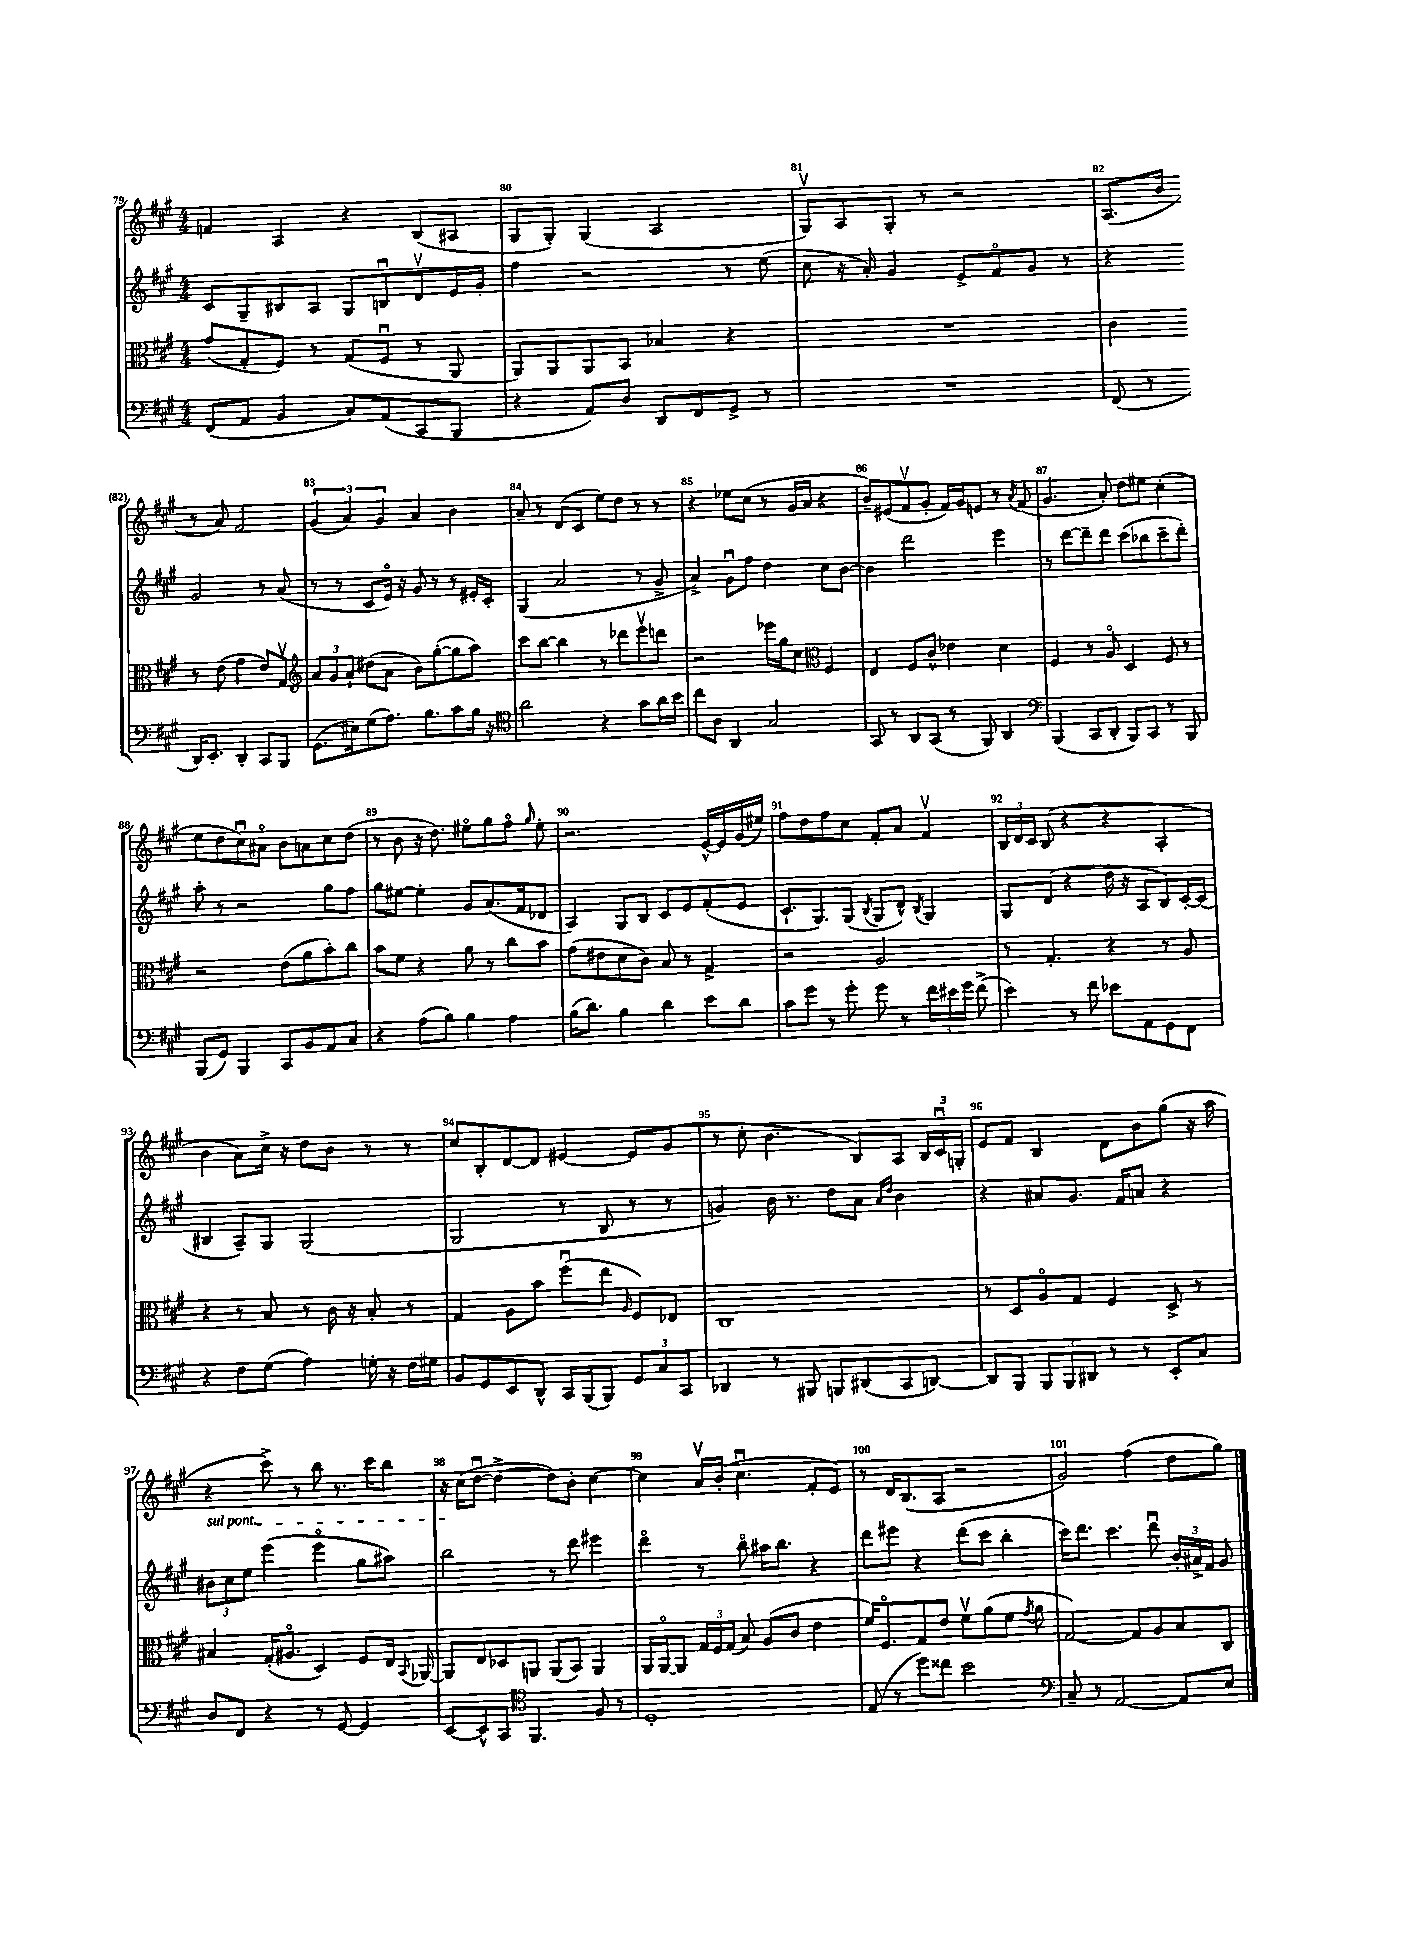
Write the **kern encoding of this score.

**kern	**kern	**kern	**kern
*part4	*part3	*part2	*part1
*staff4	*staff3	*staff2	*staff1
*clefF4	*clefC3	*clefG2	*clefG2
*k[f#c#g#]	*k[f#c#g#]	*k[f#c#g#]	*k[f#c#g#]
*M4/4	*M4/4	*M4/4	*M4/4
=79	=79	=79	=79
(8FF#/L	(8g#/L	8c#/L	4fn/
8AA/J	8G#'/	8G#~/	.
4BB/	8F#/J)	8B#X/	4A/
.	8r	8A/J	.
8C#/L)	(8G#/L	8G#/L	4r
(8AA/	8F#u/J	8Bnu/	.
8CC#/	8r	8dv/	(8B/L
8BBB/J	8AA/	16e/L	8A#X/J
.	.	16g#'/JJ	.
=80	=80	=80	=80
4r	8AA/L)	4ff#\	8G#/L
.	8AA/	.	8G#'/J)
8AA/L)	8AA/	2r	(4G#/
8D/J	8BB/J	.	.
8DD/L	4B-X/	.	2A/
8FF#/	.	.	.
8GG#^/J	4r	8r	.
8r	.	(8ee\	.
=81	=81	=81	=81
1r	1r	8cc#\	8G#v/L)
.	.	16r	8A/
.	.	16a'/)	.
.	.	4g#/	8G#'/J
.	.	.	8r
.	.	8e^/L	2r
.	.	8f#/	.
.	.	8g#/J	.
.	.	8r	.
=82	=82	=82	=82
(8FF#/	4c#\	4r	(8.A/L
8r	.	.	.
.	.	.	16b/Jk
16DD/KL)	8r	2g#/	8r
8.EE'/J	.	.	.
.	(8e\	.	8a/)
4DD'/	4g#\	.	2f#/
8CC#/L	8e/L)	8r	.
8BBB/J	8G#v/J	(8a/	.
!!LO:LB:g=z
=83	=83	=83	=83
*	*clefG2	*	*
(8.GG#\L	12a/L	8r	(6g#/
.	12g#/	.	.
.	.	8r	.
.	12a`/J	.	6a/)
16E#X\k)	.	.	.
(8G#\	(8dd#X\L	8c#/L	.
.	.	.	6g#/
8.A\J)	8a\J	16e/Jk)	.
.	.	16r	.
.	8b\L)	8g#/	4a/
8.B\L	.	.	.
.	([8gg#'\	8r	.
8c#\	8gg#\]	8r	4b\
16B\Jk	8aa\J)	16e#X'/LL	.
16r	.	16c#'/JJ	.
=84	=84	=84	=84
*clefC4	*	*	*
2a\	8ccc#\L	(4G#/	8a~/
.	[8bb\J	.	8r
.	4bb\]	2a/	(8d/L
.	.	.	8c#/J
4r	8r	.	8ee\L)
.	8ddd-X\L	.	8dd\J
8g#\L	8eeev\	8r	8r
16a\L	8dddn\J	8g#^/	8r
16b\JJ	.	.	.
=85	=85	=85	=85
8cc#\L	2r	4a^/)	4r
8A\J	.	.	.
4AA/	.	8g#u\L	8ee-X\L
.	.	8ff#\J	(8cc#\J
2G#/	16eee-X\LL	4dd\	8r
.	16gg#\J	.	.
.	8cc#\J	.	16g#/LL
.	.	.	16a/JJ
*	*clefC3	*	*
.	4F#/	8cc#\L	4r
.	.	[8b\J	.
=86	=86	=86	=86
8GG#/	4E/	4b\]	8b~/L)
8r	.	.	(8e#X/
8AA/L	8F#/L	2ddd\	8f#v/
(8GG#/J	8c#^^/J	.	8g#'/J
8r	4e-X\	.	16f#/LL)
.	.	.	16g#/J
8FF#/)	.	.	8en/J
4AA/	4d\	4eee\	8r
.	.	.	8qa/
.	.	.	(8f#/
=87	=87	=87	=87
*clefF4	*	*	*
(4BBB/	4F#/	8r	4.g#/
.	.	[8ddd\L	.
8CC#/L	8r	8ddd~\]	.
8DD'/J	8A/	8ddd\J	8a'/)
8BBB/L)	4D/	(8ccc#\L	8dd\L
8CC#/J	.	8bb-X\	8ee#X\J
8r	8F#/	8ccc#~\	(4cc#'\
8BBB/	8r	8ddd'\J)	.
!!LO:LB:g=z
=88	=88	=88	=88
(8BBB/L	2r	8aa'\	8ee\L
8GG#/J)	.	8r	8dd\
4BBB/	.	2r	8cc#u\)
.	.	.	8a#X\J
8CC#/L	(8e\L	.	8b\L
8BB/	8a\	.	8an\
8AA/	8b'\)	8gg#\L	8cc#\
8C#/J	8cc#\J	8ff#\J	(8dd\J
=89	=89	=89	=89
4r	8b\L	8gg#\L	8r
.	8f#\J	[8ee#X\J	8b\
(8A\L	4r	4ee#'\]	16r
.	.	.	8.dd\)
8B\J)	.	.	.
4B\	8a\	8g#/L	8ee#X\L
.	8r	(8.a/	8gg#\
4A\	8cc#\L	.	8ff#\J
.	.	16f#/k	.
.	.	.	16qqgg#/
.	8b\J	8d-X/J	8ee#'\
=90	=90	=90	=90
(16B\KL	(8g#\L	4A/)	2.r
8.d\J)	.	.	.
.	8e#X\	.	.
4B\	8d\	8G#/L	.
.	8c#\J)	8B/J	.
4d\	8B/	8c#/L	.
.	8r	8e/	.
8e\L	4G#^/	(8f#'/	[16e^^/LL
.	.	.	16e/]
8d\J	.	8e/J	(16g#/
.	.	.	16ee#X/JJ)
=91	=91	=91	=91
8c#\L	2r	8.c#`/L	8ff#\L
8g#\J	.	.	8dd\
.	.	8.G#/)	.
8r	.	.	8ff#\
8g#'\	.	(8G#/J	8cc#\J
.	.	8qB/	.
8g#\	2A/	8G#/L	8f#'/L
8r	.	8d^^/J)	8a/J
.	.	8qB/	.
24f#\LL	.	4G#/	4f#v/
24e#X\	.	.	.
24g#\JJ	.	.	.
(8f#^\	.	.	.
=92	=92	=92	=92
4e\)	8r	8G#/L	24B/LL
.	.	.	24d/
.	.	.	24c#/JJ
.	4.G#'/	(8d/J	(8B/
8r	.	4r	4r
8f#\	.	.	.
8e-X\L	4r	16dd\	4r
.	.	16r	.
8AA\	.	8A/L	.
8GG#\	8r	8B/)	4A'/
8FF#\J	8A/	[16c#'/L	.
.	.	(16c#/JJ]	.
!!LO:LB:g=z
=93	=93	=93	=93
4r	4r	4B#X/	4b\
8F#\L	8r	8A~/L)	8a\L)
(8G#\J	8B/	8G#/J	16cc#^\Jk
.	.	.	16r
4A\)	8r	(2G#/	8dd\L
.	16c#\	.	8b\J
.	16r	.	.
16Gn'\	8B'/	.	8r
16r	.	.	.
16F#\LL	8r	.	8r
16G#X\JJ	.	.	.
=94	=94	=94	=94
8BB/L	4G#/	2G#/	8cc#/L
8GG#/	.	.	8B'/
8EE/	8A\L	.	[8d/
8DD^^/J	8b\J	.	8d/J]
16CC#/LL	(8ff#u\L	8r	[4e#X/
(16BBB/J	.	.	.
8BBB/J)	8ee\J	8B/	.
.	16qqA/	.	.
12GG#/L	8F#/L)	8r	8e#/L]
12C#/	.	.	.
.	8E-X/J	8r	(8g#/J
12CC#/J	.	.	.
=95	=95	=95	=95
4DD-X/	1C#	4gn/)	8r
.	.	.	8cc#'\
8r	.	16b\	4.b\
.	.	8.r	.
8BBB#X/	.	.	.
8BBBn/L	.	8dd\L	.
(8DD#X/	.	8a\J	8B/L)
.	.	16qqa/LL	.
.	.	16qqdd/JJ	.
8CC#/	.	4b\	8A/J
[8DDn/J)	.	.	24B/LL
.	.	.	24c#u/
.	.	.	24Gn'/JJ
=96	=96	=96	=96
8DD/L]	8r	4r	8e/L
8BBB/J	8D/L	.	8f#/J
12BBB/L	8A/	8a#X/L	4B/
12BBB/	.	.	.
.	8G#/J	8.g#/J	.
12DD#X/J	.	.	.
8r	4F#/	.	8d\L
.	.	16f#/KL	.
8r	.	8an/J	8b\
8EE'/L	8D^/	4r	(8gg#\J
8C#/J	8r	.	16r
.	.	.	16aa\
!!LO:LB:g=z
=97	=97	=97	=97
!	!	!LO:TX:a:i:t=sul pont.	!
8D/L	4B#X/	12b#X\L	4r
.	.	12cc#\	.
8FF#/J	.	.	.
.	.	12ee\J	.
4r	(16G#'/KL	(4eee\	8ccc#^\)
.	8.A#X/J	.	.
.	.	.	8r
8r	4D/)	4eee\	8bb\
[8GG#/	.	.	8.r
4GG#/]	8F#/L	8gg#\L	.
.	.	.	16ccc#\KL
.	16E/Jk	8aa#X\J)	8bb\J
.	8qqBB/	.	.
.	[16AA-X/	.	.
=98	=98	=98	=98
[8EE/L	8AA-/L]	2bb\	16r
.	.	.	(16cc#\KL
8EE^^/]	8E/	.	[8ddu\J
8CC#/J	8D-X/	.	4dd^\_
*clefC4	*	*	*
4.FF#/	8AAn/J	.	.
.	(8AA/L	8r	8dd\L])
.	8BB/J)	8ddd\	8b'\J
8F#/	4AA/	4eee#X\	[4cc#\
8r	.	.	.
=99	=99	=99	=99
1D'	16AA/LL	4ddd\	4cc#\]
.	[16AA/J	.	.
.	8AA/J]	.	.
.	24G#/LL	8r	16av/LL
.	24F#/	.	.
.	.	.	(16b'/JJ
.	(24G#/JJ	.	.
.	8B/)	8bb\	4.cc#u\
.	(8A/L	16aa#X\KL	.
.	.	8.bb\J	.
.	8c#/J	.	.
.	4e\	4r	8f#'/L
.	.	.	8e/J)
=100	=100	=100	=100
(8E/	16f#/KL)	8ddd\L	8r
.	8.F#/	.	.
8r	.	8eee#X\J	16d/KL
.	.	.	(8.B/
8dd\L)	8G#/	4r	.
8cc##X\J	8e/J	.	8A/J
2b\	8f#v\L	(8ddd\L	2r
.	(8a\	8ccc#\J	.
.	8f#\J	4bb'\	.
.	8qg#/	.	.
.	8a\	.	.
=101	=101	=101	=101
*clefF4	*	*	*
8C#~/	[2G#/)	16ccc#\KL)	2g#/)
.	.	8.ddd\J	.
8r	.	.	.
[2AA/	.	4.ccc#\	.
.	8G#/L]	.	(4ff#\
.	8A/	8dddu\	.
8AA/L]	8B/	24b'/LL	8dd\L
.	.	24a#X^/	.
.	.	24f#/JJ	.
8E/J	8C#/J	8g#/	8gg#\J)
==	==	==	==
*-	*-	*-	*-
